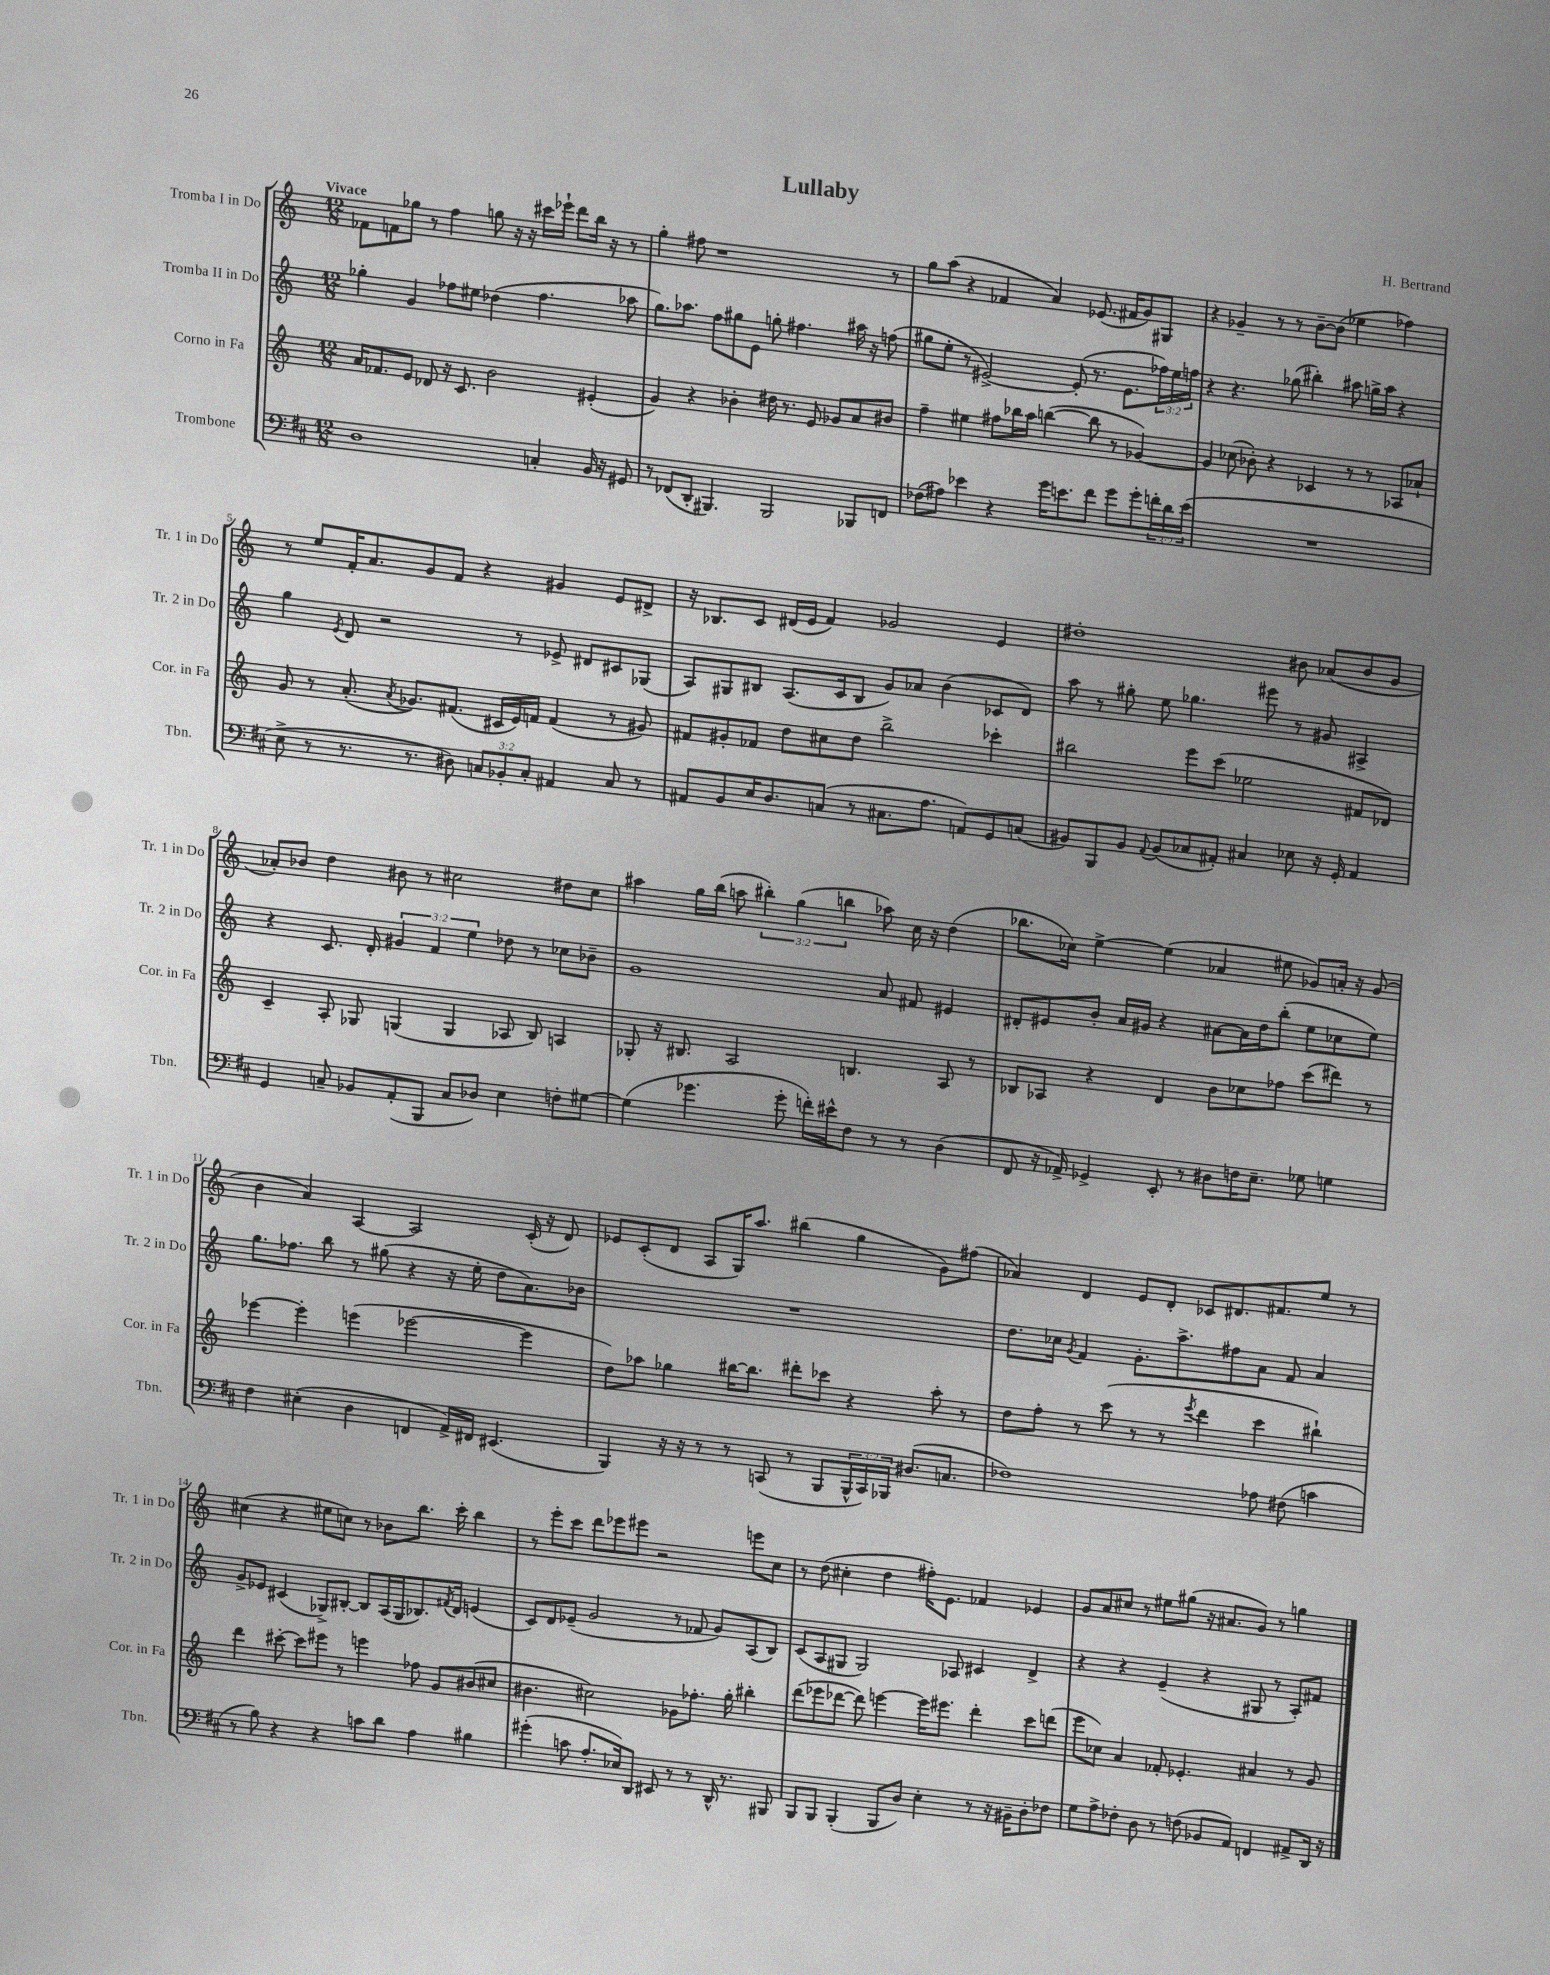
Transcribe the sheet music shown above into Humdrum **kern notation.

**kern	**kern	**kern	**kern
*staff4	*staff3	*staff2	*staff1
*clefF4	*clefG2	*clefG2	*clefG2
*k[f#c#]	*k[]	*k[]	*k[]
*M12/8	*M12/8	*M12/8	*M12/8
1D	16a	4gg-'	8f-
.	8.f-	.	.
.	.	.	8f
.	8e	4g	8gg-
.	8d-	.	8r
.	16r	8ff-	4ff
.	8.c	.	.
.	.	8ee#	.
.	2b	(4dd-	8gg
.	.	.	16r
.	.	.	16r
4C'	.	4.ff-	16ccc#
.	.	.	16eee-`
.	.	.	8ddd
16BB	(4e#'	.	16bb
16r	.	.	16r
8GG#	.	8aa-	8r
=	=	=	=
8r	4g)	8.gg)	4gg'
(8FF-	.	.	.
.	.	8.aa-	.
8DD'	4r	.	8ff#
4.BBB#)	.	8ff	1r
.	4b-'	8gg#	.
.	.	8e	.
2BBB#	16dd#	8gg'	.
.	8.r	.	.
.	.	4.ff#	.
.	8e	.	.
.	8g-	.	.
8BBB-	8a	16aa#	.
.	.	16r	.
8FF	8b#	(8ff	8r
=	=	=	=
(8F-	4ff~	8gg#	8gg
8A#)	.	8ee'	(8aa
4e-	4ee#	8r	4r
.	.	[2e#^)	.
4r	8ff#	.	4f-
.	16bb-	.	.
.	16aa	.	.
16g	([4bb	.	4a)
8.e	.	.	.
.	.	(8e#']	.
8f#	8bb]	8.r	(8.e-
8g	8r	.	.
.	.	8.e#	16f#
8g'	[4g-)	.	8g)
24f'	.	24ff-)	8G#
24d	.	24ee	.
(24e	.	24ff	.
=	=	=	=
1.r	4g-]	4r	4r
.	(8cc-	4.r	4g-~
.	8b-')	.	.
.	4r	.	8r
.	.	(8gg-	8r
.	4c-	4bb#')	[8b~
.	.	.	(8b]
.	8r	8aa#	4ee-
.	8r	16gg^	.
.	.	16aa#	.
.	8A-	4r	4ff-)
.	8a-`	.	.
=	=	=	=
8E^	8g	4gg	8r
8r	8r	.	8ee
.	.	8qe	.
8.r	(8.a'	8d	16f'
.	.	.	8.a
.	.	2r	.
.	8qa	.	.
8.r	8.g-)	.	.
.	.	.	8g
8D#)	(8.f#	.	8f
12C	.	.	4r
.	16c#	.	.
12BB-'	.	.	.
.	16e)	8r	.
12C'	.	.	.
.	16f	.	.
4AA#	(4f	8e-^	4g#
.	.	8d#	.
8C	8r	8c#	8e
8r	8g#)	(8G-	8d#^
=	=	=	=
8AA#	8f#	8A)	16r
.	.	.	8.B-
8BB	8g#'	8G#	.
16E	8f-	8B#	8c
8.D	.	.	.
.	8dd	(8.A	(16d#
.	.	.	16e
(8C	8cc#	.	4f)
.	.	16c	.
8r	8dd	8B#	.
8.C#	2bb^	8g)	2g-
.	.	8a-	.
8.A	.	.	.
.	.	(4b	.
8AA)	.	.	.
8GG	4ccc-'	8c-	4e
(8C	.	8d)	.
=	=	=	=
8BB#)	2bb#	8aa	1dd#'
8BBB	.	8r	.
8BB#	.	8gg#'	.
8qqAA	.	.	.
(8BB#	.	8ee	.
8C-	8eee	4.gg-	.
8AA#')	(8ccc	.	.
4C#	2ee-	.	.
.	.	8eee#	.
8E-	.	8r	8b#
16r	.	8g#	(8a-
16GG'	.	.	.
4AA#	8f#	4A#^	8b#
.	8d-)	.	8g
=	=	=	=
4GG	4c~	4r	8a-')
.	.	.	8b-
8C~	8A'	8.c	4dd
8BB-	8G-	.	.
.	.	16d'	.
(8AA'	(4G	6g#	8b#
8BBB	.	.	8r
.	.	6f	.
8C	4G	.	2cc#
.	.	6ee	.
8D-)	.	.	.
4E	8A-	8dd-	.
.	8B)	8r	.
8F'	4A	8cc-	8dd#
[8G#	.	8b-~	8cc#
=	=	=	=
(4G#]	8G-'	1g	4aa#
.	16r	.	.
.	8.B#	.	.
4.g-	.	.	16gg
.	.	.	(16bb
.	2A	.	8aa
.	.	.	6bb#')
8g-'	.	.	.
.	.	.	(6gg
16f')	.	.	.
16e#^^	.	.	.
.	.	.	6bb
8F#	4.B	.	.
8r	.	8a	8aa-)
8r	.	8f#	16cc
.	.	.	16r
(4D	8A	4e#	(4dd
.	8r	.	.
=	=	=	=
8FF#	8B-	8d#'	8.bb-
16r	8A-	8e#	.
16AA-^)	.	.	16cc-)
4GG-^	4r	8b'	[4ee^
.	.	16a	.
.	.	16g#	.
8EE'	4d	4r	(4ee]
8r	.	.	.
8D#	8b	[8a#	4a-
16F	8cc-	16a#]	.
8.E~	.	16dd	.
.	8ff-	(8bb'	8ee#
8G-	(8ccc	8ee	8g-)
4G	8ddd#)	8cc-	16a'
.	.	.	16r
.	8r	8ee)	(8g-
=	=	=	=
4F#	[4eee-	8.gg	4b
.	.	8.ff-	.
(4E#'	4eee-']	.	4a)
.	.	8bb	.
4D	(4eee	8r	[4A
.	.	(8gg#	.
4FF	[2eee-	4r	2A]
16AA^)	.	16r	.
16FF#	.	16ee'	.
(4.EE#	.	8dd	.
.	4eee-]	8.a)	(16c'
.	.	.	16r
.	.	.	8d)
.	.	16b-	.
=	=	=	=
4BBB)	8dd)	1.r	8e-
.	8aa-	.	(8c'
16r	4gg-	.	8d
16r	.	.	.
8r	.	.	8A
8r	[16bb#	.	16G)
.	8.bb#]	.	8.aa
(8CC	.	.	.
8r	8ddd#'	.	(4bb#
8BBB	8ccc-	.	.
24BBB^^	4r	.	4gg
24CC)	.	.	.
24BBB-	.	.	.
(8.D#	.	.	.
.	8aa-'	.	8g)
8.C	.	.	.
.	8r	.	(8ff#
=	=	=	=
1F-)	8dd	8.dd	4a-)
.	8ff'	.	.
.	.	16cc-	.
.	.	8qg	.
.	8r	4f	4d
.	(8ccc	.	.
.	8r	8.g'	8e
.	8r	.	8d'
.	.	8.aa^	.
.	8qeee	.	.
.	4ddd	.	8c-
.	.	8ff#	8.d#
8A-	4ccc	8a	.
.	.	.	8.f#
(8F#	.	8f	.
4c	4bb#`)	4a	8ee
.	.	.	8r
=	=	=	=
8r	4ddd	8g^	(4cc#
8B)	.	8e-	.
4r	[8ccc#'	(4c#	4r
.	8ccc#]	.	.
4r	8eee#	8G-^)	8ee#
.	8r	[8B#'	8cc)
8c	4eee	8B#]	8r
8d	.	(16A	8b-
.	.	16G-	.
4A	8ff-	8.B-)	8.bb
.	8g	.	.
.	.	8qf#	.
.	.	16d	16ccc'
4B#	(8b#	(4e	4bb
.	8cc#	.	.
=	=	=	=
(4g#'	4.b#	8c)	8r
.	.	8d	8eee'
8c	.	(8e-~	8ccc
8.A'	2cc#)	2g	8ddd
.	.	.	8eee-
16E-)	.	.	.
8DD	.	.	8eee#
8EE#	.	.	2r
8r	8g-	8r	.
8r	8.ff-'	8f-	.
16DD^^	.	8g)	.
8.r	16gg'	.	.
.	4bb#'	(8A	8eee
8BBB#	.	8B)	8cc
=	=	=	=
8BBB	(8ddd	(8c	8r
8BBB	8eee-	8A	(8dd
(4BBB'	[8ddd-	8G#	4cc#'
.	8ddd-])	2G#)	.
8BBB	[4eee	.	4dd
8D)	.	.	.
4E'	16eee]	.	16ff#')
.	8.eee#	.	8.e
.	.	8A-	.
8r	4ddd-'	4c#	4f-
16r	.	.	.
16BB#~	.	.	.
8D'	8ccc	4d^	4e-
8F-	(8ddd	.	.
=	=	=	=
8G	8eee	4r	8g
8A^	8cc-)	.	8a
8F-'	4a	4r	8cc#
8D	.	.	8r
8r	8f-'	(4e~	8ee#
(8F	4.e-'	.	(8gg#
8BB-	.	4r	16r
.	.	.	8.a#
8AA)	.	.	.
4FF	4a#	8G#	8g)
.	.	8r	8r
8AA#^	8r	8A')	4gg
16DD	8g	8f#	.
16r	.	.	.
==	==	==	==
*-	*-	*-	*-
